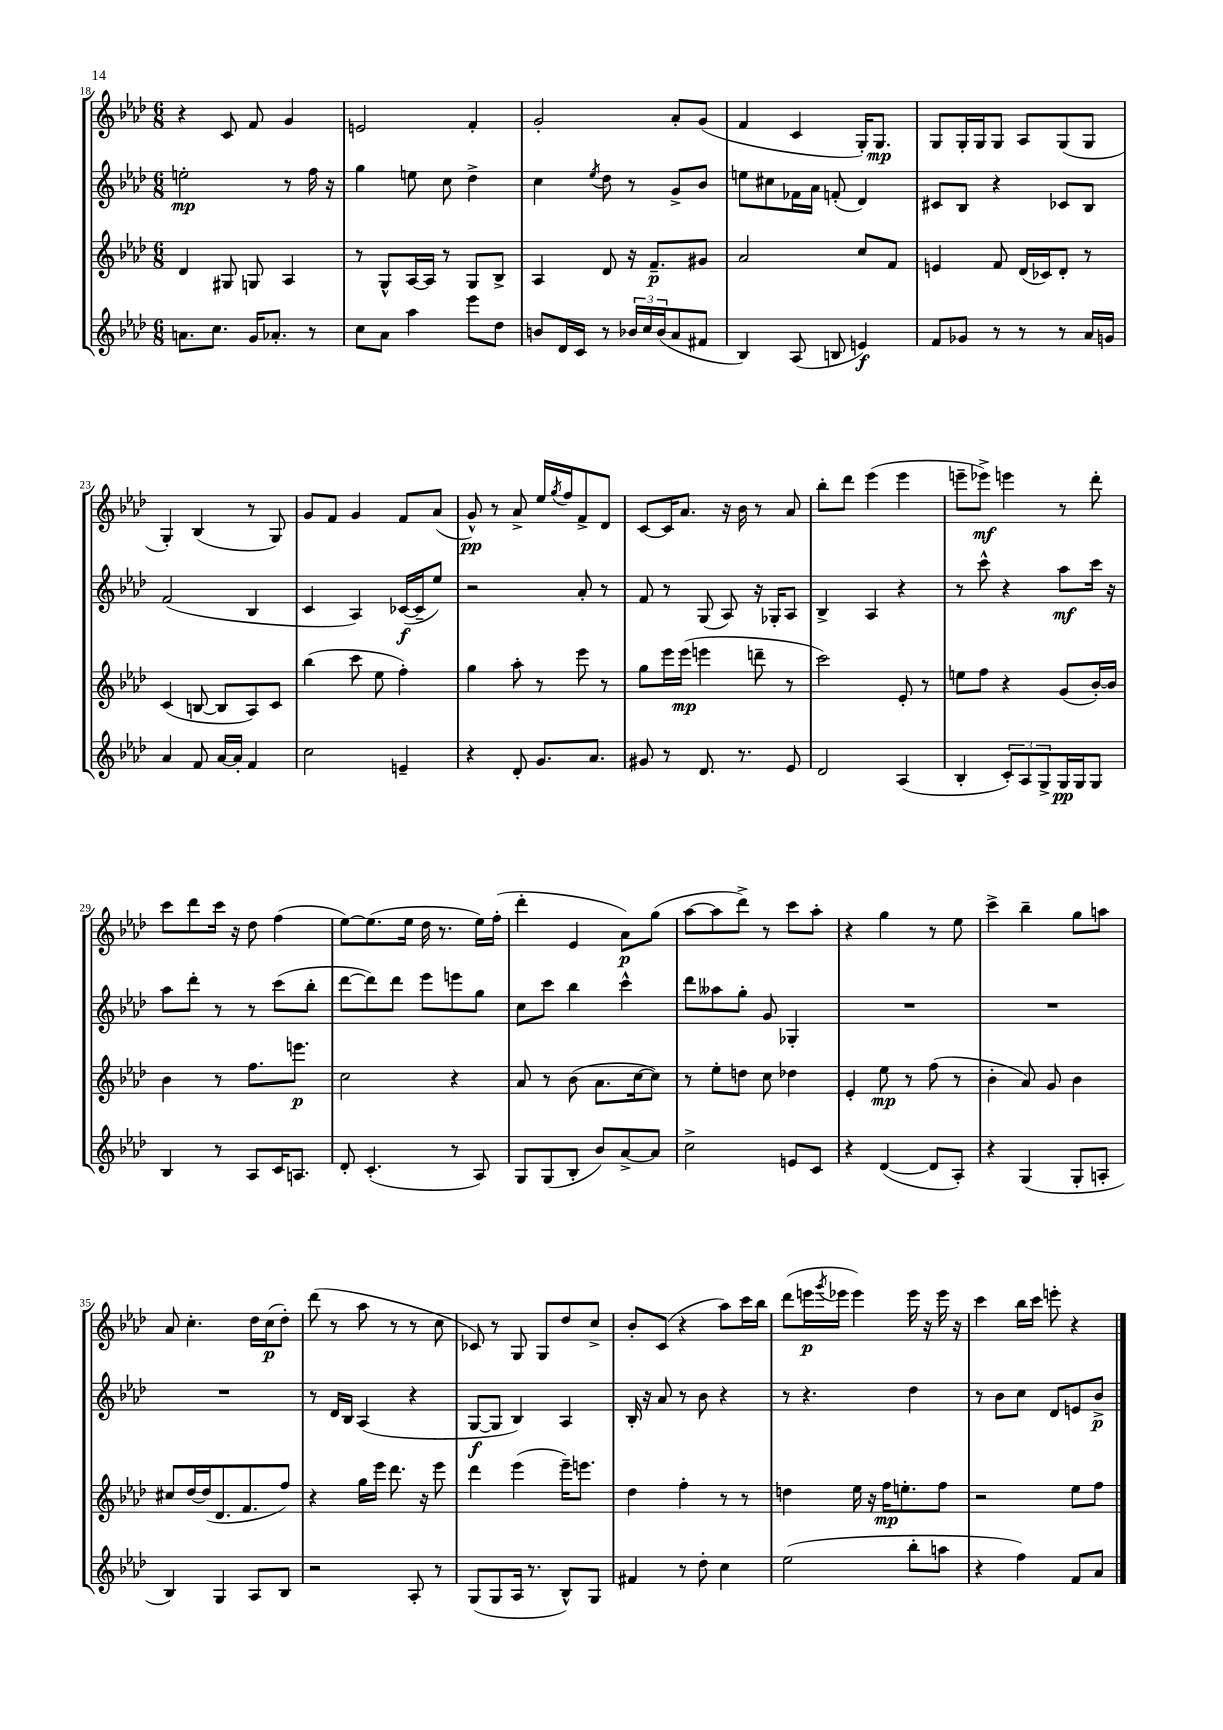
<<
\new StaffGroup <<
\new Staff = "s0" {
    \clef treble \key aes \major \numericTimeSignature \time 6/8
    r4 c'8 f'8 g'4 |
    e'2 f'4-. |
    g'2-. aes'8-. g'8( |
    f'4 c'4 g16-.) g8.\mp |
    g8 g16-. g16 g8 aes8 g8( g8 |
    g4-.) bes4( r8 g8) |
    g'8 f'8 g'4 f'8 aes'8( |
    g'8-^\pp) r8 aes'8-> ees''16 \acciaccatura { g''8 } f''16 f'8-> des'8 |
    c'8~ c'16 aes'8. r16 bes'16 r8 aes'8 |
    bes''8-. des'''8 ees'''4( ees'''4 |
    e'''8-- ees'''8->\mf) e'''4 r8 des'''8-. |
    c'''8 des'''8 c'''16 r16 des''8 f''4( |
    ees''8~) ees''8.( ees''16 des''16 r8. ees''16) f''16-.( |
    des'''4-. ees'4 aes'8\p) g''8( |
    aes''8~ aes''8 des'''8->) r8 c'''8 aes''8-. |
    r4 g''4 r8 ees''8 |
    c'''4-> bes''4-- g''8 a''8 |
    aes'8 c''4.-. des''16 c''16\p( des''8-.) |
    des'''8( r8 aes''8 r8 r8 c''8 |
    ces'8) r8 g8 g8 des''8 c''8-> |
    bes'8-. c'8( r4 aes''8) c'''16 bes''16 |
    des'''8( e'''16\p \acciaccatura { g'''8 } ees'''16 ees'''4) ees'''16 r16 ees'''16 r16 |
    c'''4 bes''16 c'''16 e'''8-. r4 \bar "|." |
}
\new Staff = "s1" {
    \clef treble \key aes \major \numericTimeSignature \time 6/8
    e''2-.\mp r8 f''16 r16 |
    g''4 e''8 c''8 des''4-> |
    c''4 \acciaccatura { ees''8 } des''8 r8 g'8-> bes'8 |
    e''8 cis''8 fes'16 aes'16 f'8-.( des'4) |
    cis'8 bes8 r4 ces'8 bes8 |
    f'2( bes4 |
    c'4 aes4) ces'16~\f( ces'16-- ees''8) |
    r2 aes'8-. r8 |
    f'8 r8 g8( aes8) r16 ges16-. aes8 |
    bes4-> aes4 r4 |
    r8 c'''8-^ r4 aes''8\mf c'''16 r16 |
    aes''8 des'''8-. r8 r8 c'''8( bes''8-. |
    des'''8~ des'''8) des'''8 ees'''8 e'''8 g''8 |
    c''8 c'''8 bes''4 c'''4-^ |
    des'''8 aeses''8 g''8-. g'8 ges4-. |
    R2. |
    R2. |
    R2. |
    r8 des'16 bes16 aes4( r4 |
    g8~\f g8 bes4) aes4 |
    bes16-. r16 aes'8 r8 bes'8 r4 |
    r8 r4. des''4 |
    r8 bes'8 c''8 des'8 e'8 bes'8->\p \bar "|." |
}
\new Staff = "s2" {
    \clef treble \key aes \major \numericTimeSignature \time 6/8
    des'4 gis8 g8 aes4 |
    r8 g8-^ aes16~ aes16 r8 g8 bes8-> |
    aes4 des'8 r16 f'8.--\p gis'8 |
    aes'2 c''8 f'8 |
    e'4 f'8 des'16( ces'16) des'8-. r8 |
    c'4( b8~ b8 aes8) c'8 |
    bes''4( c'''8 ees''8 f''4-.) |
    g''4 aes''8-. r8 ees'''8 r8 |
    g''8 ees'''16 ees'''16\mp( e'''4 d'''8-- r8 |
    c'''2) ees'8-. r8 |
    e''8 f''8 r4 g'8( bes'16~-.) bes'16 |
    bes'4 r8 f''8. e'''8.\p |
    c''2 r4 |
    aes'8 r8 bes'8( aes'8. c''16~ c''8) |
    r8 ees''8-. d''8 c''8 des''4 |
    ees'4-. ees''8\mp r8 f''8( r8 |
    bes'4-. aes'8) g'8 bes'4 |
    cis''8 des''16~ des''16( des'8. f'8. f''8) |
    r4 g''16 ees'''16 des'''8. r16 ees'''8 |
    des'''4 ees'''4( ees'''16--) e'''8. |
    des''4 f''4-. r8 r8 |
    d''4 ees''16 r16 f''16\mp e''8.-. f''8 |
    r2 ees''8 f''8 \bar "|." |
}
\new Staff = "s3" {
    \clef treble \key aes \major \numericTimeSignature \time 6/8
    a'8. c''8. g'16 aes'8.-. r8 |
    c''8 aes'8 aes''4 ees'''8 des''8 |
    b'8 des'16 c'16 r8 \tuplet 3/2 { bes'16 c''16 bes'16( } aes'8 fis'8 |
    bes4) aes8( b8 e'4\f) |
    f'8 ges'8 r8 r8 r8 aes'16 g'16 |
    aes'4 f'8 aes'16~ aes'16-. f'4 |
    c''2 e'4-- |
    r4 des'8-. g'8. aes'8. |
    gis'8 r8 des'8. r8. ees'8 |
    des'2 aes4( |
    bes4-. \tuplet 3/2 { c'8-.) aes8 g8-> } g16\pp g16 g8 |
    bes4 r8 aes8 c'16 a8. |
    des'8-. c'4.-.( r8 aes8) |
    g8 g8( bes8-. bes'8) aes'8~-> aes'8 |
    c''2-> e'8 c'8 |
    r4 des'4~( des'8 aes8-.) |
    r4 g4( g8-. a8-. |
    bes4) g4 aes8 bes8 |
    r2 aes8-. r8 |
    g8( g8 aes16 r8. bes8-^) g8 |
    fis'4 r8 des''8-. c''4 |
    ees''2( bes''8-. a''8 |
    r4 f''4) f'8 aes'8 \bar "|." |
}
>>
>>
\layout { \context { \Score currentBarNumber = #18 } }
